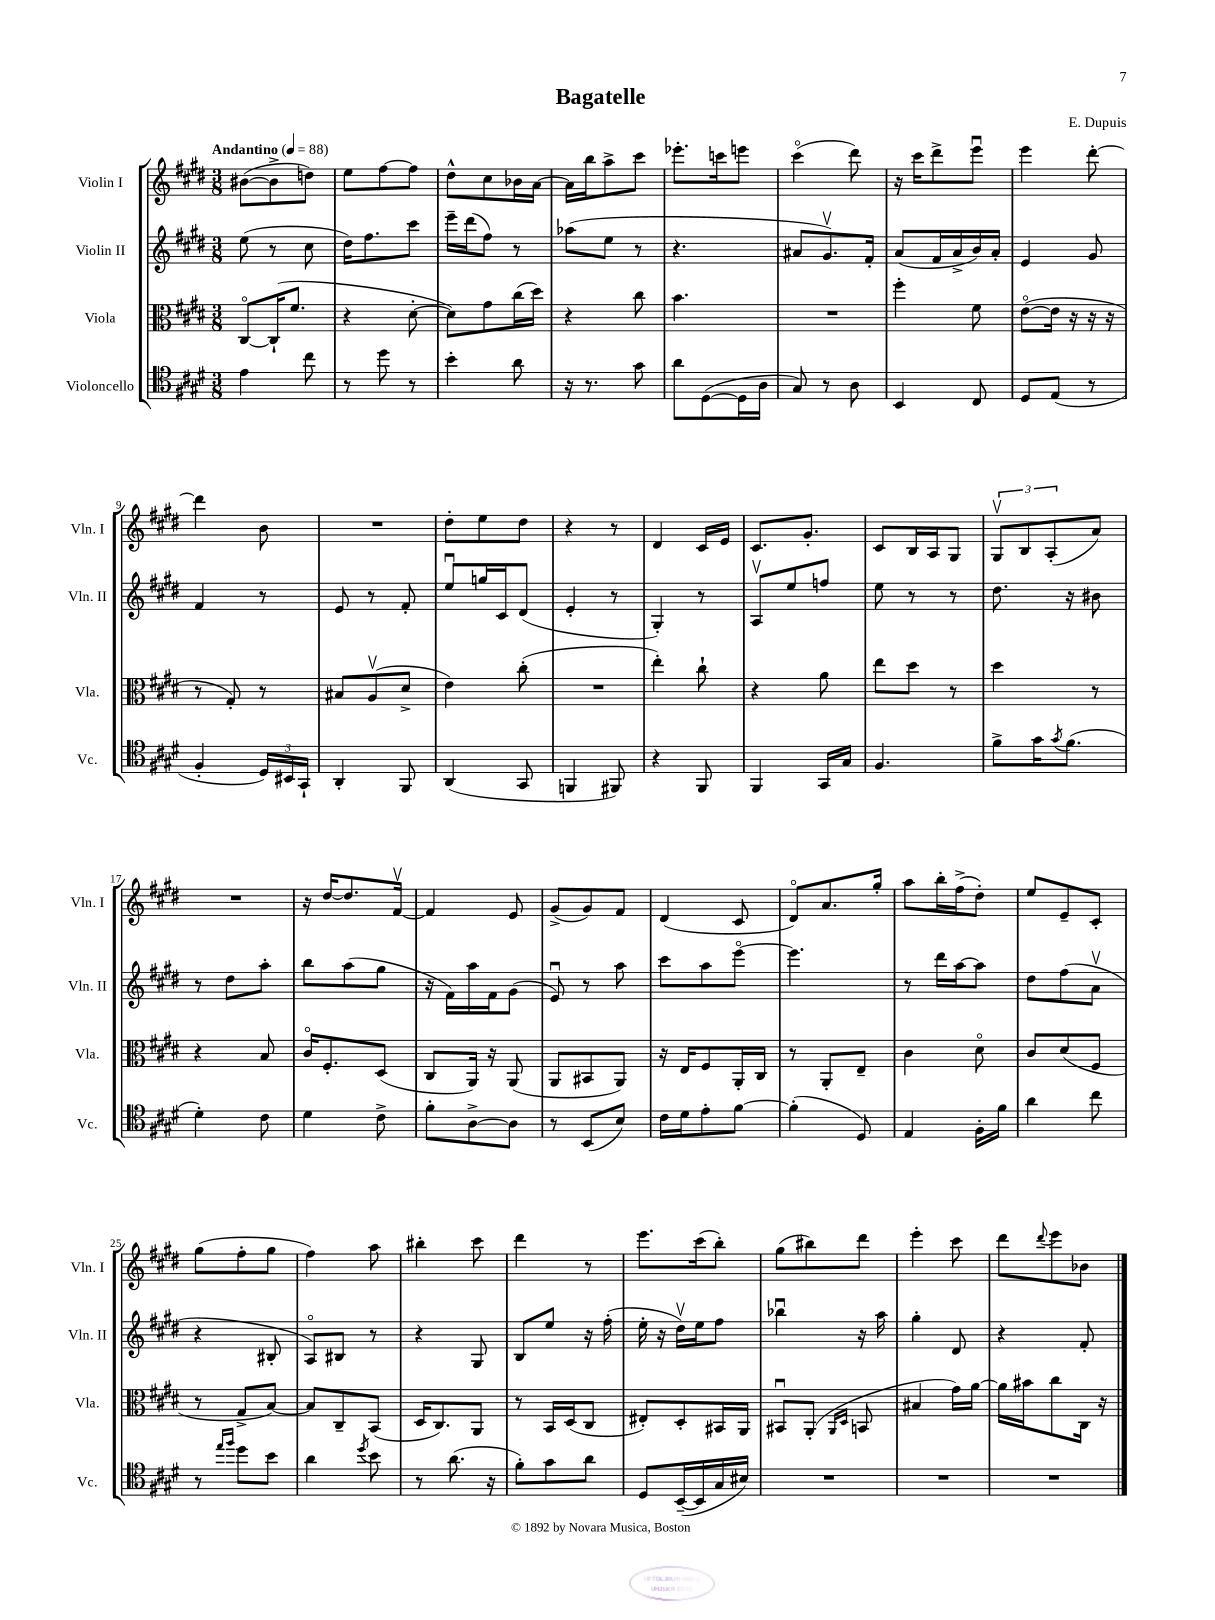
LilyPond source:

\header { title = "Bagatelle" composer = "E. Dupuis" }
<<
\new StaffGroup <<
\new Staff = "s0" \with { instrumentName = "Violin I" shortInstrumentName = "Vln. I" } {
    \clef treble \key e \major \numericTimeSignature \time 3/8 \tempo "Andantino" 4 = 88
    bis'8~( bis'8-> d''8) |
    e''8 fis''8~ fis''8 |
    dis''8-^ cis''8 bes'16 a'16~ |
    a'16 b''16 a''8-> cis'''8 |
    ees'''8.-. c'''16 e'''8 |
    cis'''4\flageolet( dis'''8) |
    r16 cis'''16 dis'''8-> e'''8\downbow |
    e'''4 dis'''8~-. |
    dis'''4 b'8 |
    R4. |
    dis''8-. e''8 dis''8 |
    r4 r8 |
    dis'4 cis'16 e'16 |
    cis'8. gis'8.-. |
    cis'8 b16 a16 gis8 |
    \tuplet 3/2 { gis8\upbow b8 a8-.( } a'8) |
    R4. |
    r16 dis''16~ dis''8. fis'16~\upbow |
    fis'4 e'8 |
    gis'8->( gis'8) fis'8 |
    dis'4( cis'8 |
    dis'8\flageolet) a'8. gis''16-. |
    a''8 b''16-. fis''16->( dis''8-.) |
    e''8 e'8-- cis'8-. |
    gis''8( fis''8-. gis''8 |
    fis''4) a''8 |
    bis''4-. cis'''8 |
    dis'''4 r8 |
    e'''8. cis'''16( b''8-.) |
    gis''8( bis''8) dis'''8 |
    e'''4-. cis'''8 |
    dis'''8 \appoggiatura { dis'''8 } e'''8 bes'8 \bar "|." |
}
\new Staff = "s1" \with { instrumentName = "Violin II" shortInstrumentName = "Vln. II" } {
    \clef treble \key e \major \numericTimeSignature \time 3/8
    e''8( r8 cis''8 |
    dis''16) fis''8. cis'''8 |
    e'''16-- dis'''16( fis''8) r8 |
    aes''8( e''8 r8 |
    r4. |
    ais'8 gis'8.\upbow) fis'16-. |
    a'8( fis'16 a'16-> b'16) a'16-. |
    e'4 gis'8 |
    fis'4 r8 |
    e'8 r8 fis'8-. |
    e''8\downbow g''16 cis'16 dis'8( |
    e'4-. r8 |
    gis4-.) r8 |
    a8\upbow e''8 f''8 |
    e''8 r8 r8 |
    dis''8. r16 bis'8 |
    r8 dis''8 a''8-. |
    b''8 a''8( gis''8 |
    r16 fis'16) a''16 fis'16 gis'8( |
    e'8\downbow) r8 a''8 |
    cis'''8 a''8 e'''8~\flageolet |
    e'''4. |
    r8 dis'''16 a''16~ a''8 |
    dis''8 fis''8( a'8\upbow |
    r4 bis8-. |
    a8\flageolet) bis8 r8 |
    r4 gis8 |
    b8 e''8 r16 fis''16-.( |
    e''16-. r16 dis''16\upbow) e''16 fis''8 |
    bes''4\downbow r16 a''16 |
    gis''4-. dis'8 |
    r4 fis'8-. \bar "|." |
}
\new Staff = "s2" \with { instrumentName = "Viola" shortInstrumentName = "Vla." } {
    \clef alto \key e \major \numericTimeSignature \time 3/8
    cis8~\flageolet cis16-!( fis'8. |
    r4 dis'8~-. |
    dis'8) gis'8 cis''16( dis''16) |
    r4 cis''8 |
    b'4. |
    R4. |
    fis''4-. fis'8 |
    e'8~\flageolet( e'16 r16 r16 r16 |
    r8 gis8-.) r8 |
    bis8 a8\upbow( dis'8-> |
    e'4) cis''8-.( |
    R4. |
    e''4-.) cis''8-! |
    r4 a'8 |
    e''8 dis''8 r8 |
    dis''4 r8 |
    r4 b8 |
    cis'16\flageolet fis8.-. dis8( |
    cis8 a,16) r16 a,8( |
    a,8 bis,8 a,8) |
    r16 e16 fis8 a,16-. cis16 |
    r8 a,8-. e8-- |
    cis'4 dis'8\flageolet |
    cis'8 dis'8( fis8 |
    r8 gis8-> b8~) |
    b8 cis8-- b,8( |
    dis16 cis8.) a,8 |
    r8 b,16 dis16( cis8 |
    eis8-.) dis8-. bis,16 a,16 |
    bis,8\downbow a,8-.( \grace { a,16 dis16 } b,8 |
    bis4 gis'16) a'16~ |
    a'16 bis'16 cis''8 cis16 r16 \bar "|." |
}
\new Staff = "s3" \with { instrumentName = "Violoncello" shortInstrumentName = "Vc." } {
    \clef tenor \key e \major \numericTimeSignature \time 3/8
    e'4 cis''8 |
    r8 dis''8 r8 |
    b'4-. a'8 |
    r16 r8. gis'8 |
    a'8 dis8~( dis16 a16 |
    gis8) r8 a8 |
    b,4 cis8 |
    dis8 e8( r8 |
    fis4-. \tuplet 3/2 { dis16) bis,16 gis,16-! } |
    a,4-. fis,8 |
    a,4( gis,8 |
    f,4 fis,8) |
    r4 fis,8 |
    fis,4 gis,16 gis16 |
    fis4. |
    fis'8-> gis'16 \acciaccatura { gis'8 } fis'8.( |
    dis'4-.) cis'8 |
    dis'4 cis'8-> |
    fis'8-. a8~-> a8 |
    r8 b,8( b8) |
    cis'16 dis'16 e'8-. fis'8~ |
    fis'4-.( dis8) |
    e4 fis16-. fis'16 |
    a'4 cis''8 |
    r8 \grace { e''16 fis''16 } dis''8 b'8 |
    a'4 \acciaccatura { dis''8 } b'8 |
    r8 a'8.( r16 |
    fis'8-.) gis'8 a'8 |
    dis8 b,16~--( b,16 gis16 bis16) |
    R4. |
    R4. |
    R4. \bar "|." |
}
>>
>>
